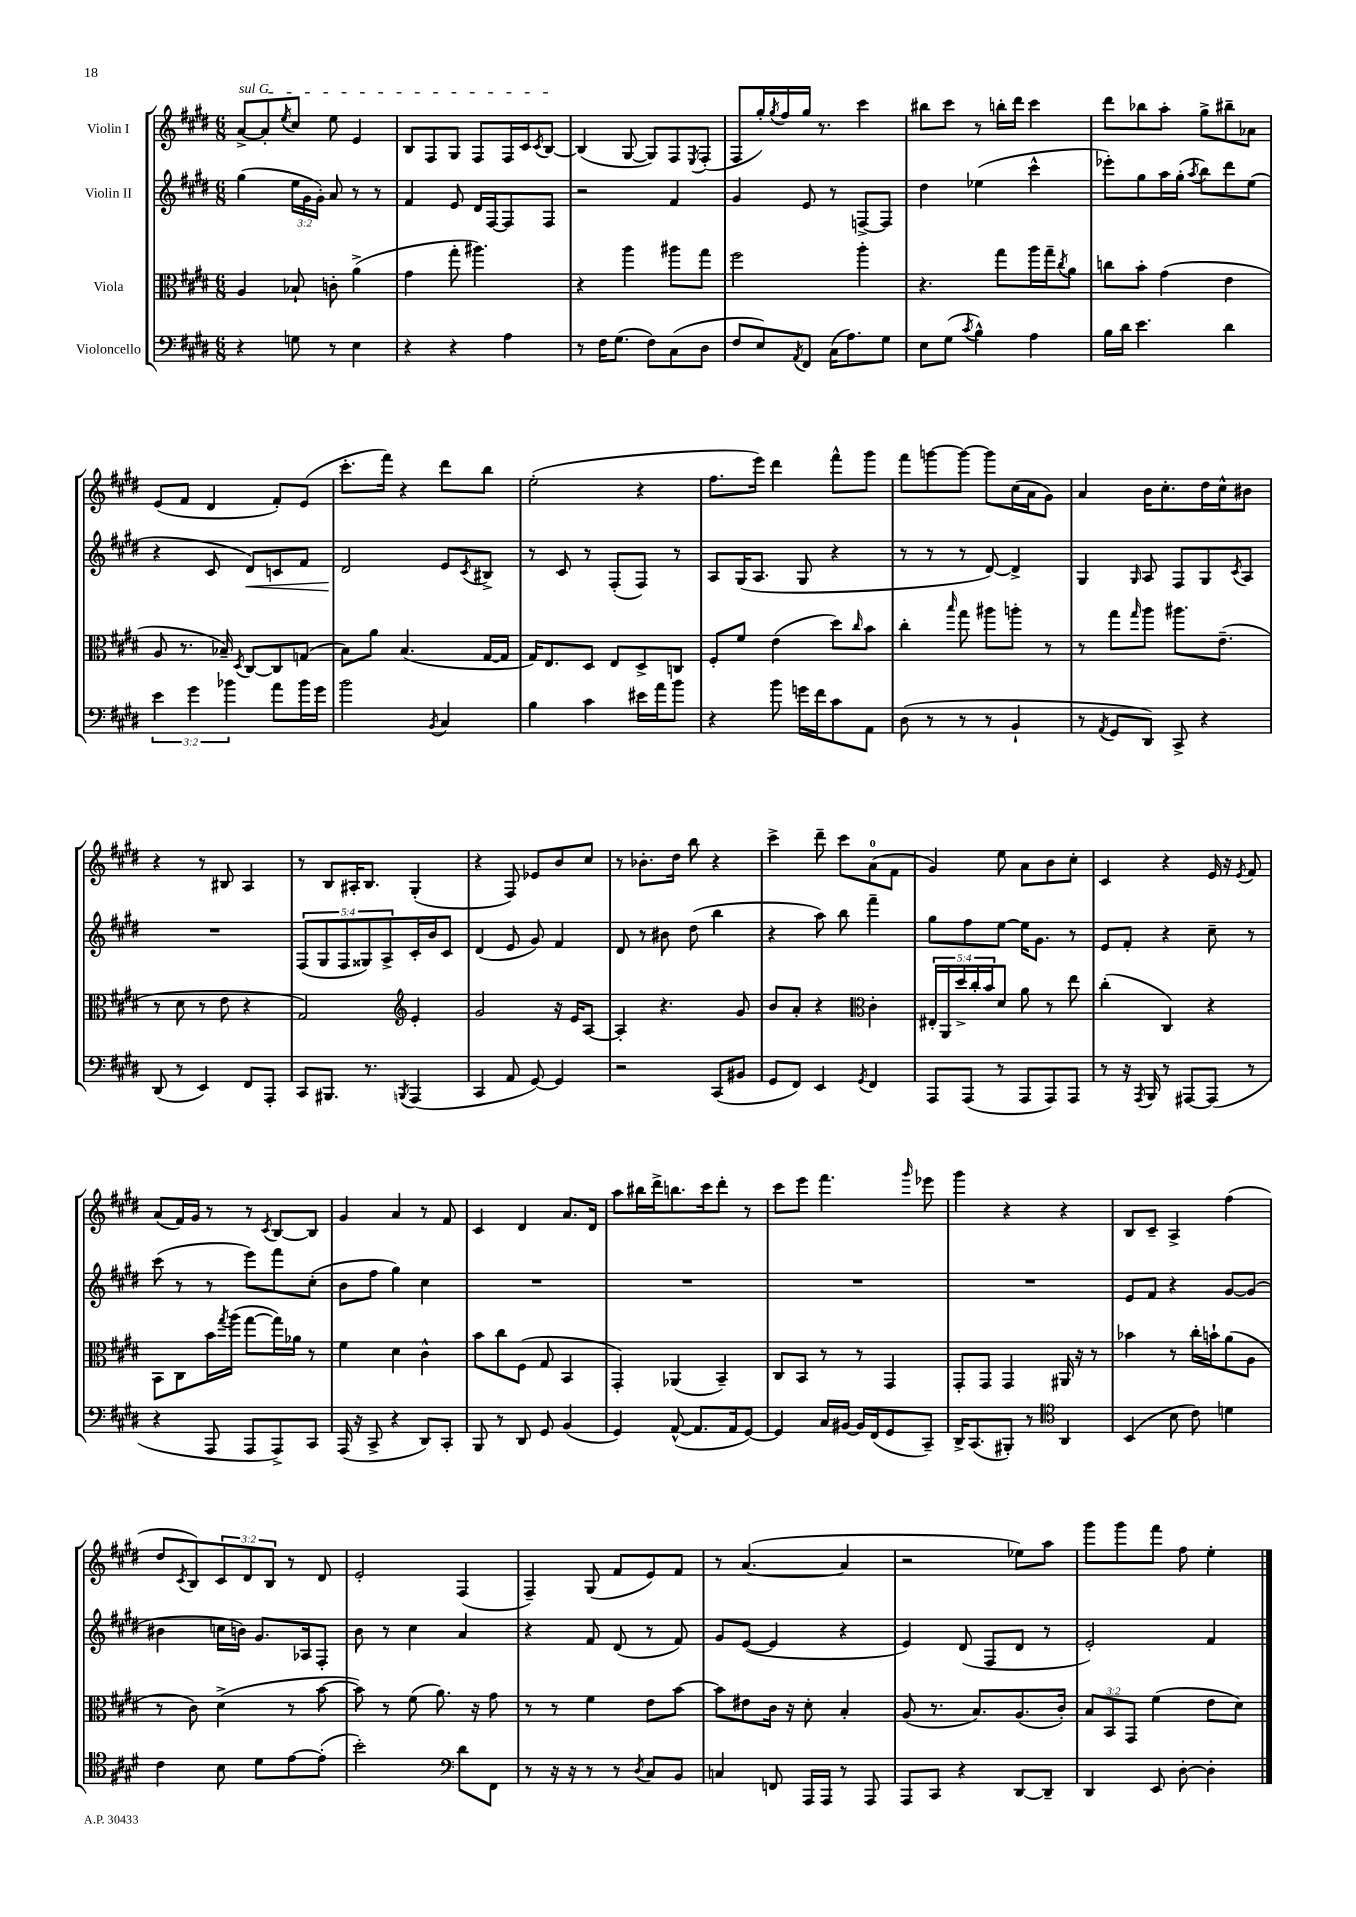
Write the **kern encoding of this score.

**kern	**kern	**kern	**kern
*staff4	*staff3	*staff2	*staff1
*clefF4	*clefC3	*clefG2	*clefG2
*k[f#c#g#d#]	*k[f#c#g#d#]	*k[f#c#g#d#]	*k[f#c#g#d#]
*M6/8	*M6/8	*M6/8	*M6/8
4r	4A	(4gg#	[8a^
.	.	.	8a']
.	.	.	8qee
8G	8B-`	24ee	8cc#
.	.	24g#	.
.	.	24g#')	.
8r	8c'	8a	8ee
4E	(4a^	8r	4e
.	.	8r	.
=	=	=	=
4r	4g#	4f#	8B
.	.	.	8F#
4r	8gg#'	8e	8G#
.	4.aa#)	16d#	8F#
.	.	[16F#	.
4A	.	8F#]	16F#
.	.	.	16c#
.	.	.	8qc#
.	.	8F#	[8B
=	=	=	=
8r	4r	2r	(4B]
16F#	.	.	.
(8.G#	.	.	.
.	4aa	.	[8G#
8F#)	.	.	8G#])
(8C#	8aa#	4f#	8F#
.	.	.	8qE
8D#	8gg#	.	(8F#'
=	=	=	=
8F#	2ff#	4g#	8F#
8E)	.	.	16gg#')
.	.	.	8qgg#
.	.	.	16ff#
8qAA	.	.	.
8FF#	.	8e	16gg#
.	.	.	8.r
(16C#	.	8r	.
8.A)	.	.	.
.	4aa'	[8F^	4ccc#
8G#	.	8F]	.
=	=	=	=
8E	4.r	4dd#	8bb#
(8G#	.	.	8ccc#
8qc#	.	.	.
4B^^)	.	(4ee-	8r
.	8gg#	.	16bb'
.	.	.	16ddd#
4A	16aa	4ccc#^^	4ccc#
.	16gg#~	.	.
.	8qcc#	.	.
.	8a	.	.
=	=	=	=
16B	8cc	8eee-')	8ddd#
16d#	.	.	.
4.e	8b'	8gg#	8bb-
.	(4g#	16aa	8aa'
.	.	(16gg#'	.
.	.	8qaa	.
.	.	8bb)	8gg#^
4d#	4e	8ddd#	8bb#~
.	.	(8ee	8a-
=	=	=	=
6e	8A	4r	(8e
.	8.r	.	8f#
6g#	.	.	.
.	.	8c#	4d#
.	16B-~)	.	.
6b-	.	.	.
.	8qD#	.	.
.	[8C#	8d#)	.
8a	8C#]	8c	8f#')
16b-	(8G	8f#	(8e
16g#	.	.	.
=	=	=	=
2b	8B)	2d#	8.ccc#'
.	8a	.	.
.	.	.	16fff#)
.	(4.B	.	4r
8qBB	.	.	.
4C#	.	8e	8ddd#
.	.	8qc#	.
.	[16G#	8B#^	8bb
.	16G#]	.	.
=	=	=	=
4B	16G#)	8r	(2ee'
.	8.E	.	.
.	.	8c#	.
4c#	8D#	8r	.
.	8E	(8F#'	.
16e#	8D#^	8F#)	4r
16a	.	.	.
8b	8C	8r	.
=	=	=	=
4r	8F#'	8A	8.ff#
.	8f#	(16G#	.
.	.	8.A	16eee)
8b	(4e	.	4ddd#
16g	.	8G#	.
16f#	.	.	.
8c#	8dd#)	4r	8fff#^^
.	16qqcc#	.	.
8AA	8b	.	8ggg#
=	=	=	=
(8D#	4cc#'	8r	8fff#
8r	.	8r	[8ggg
.	16qqbb	.	.
8r	8gg#	8r	8ggg_
8r	8aa#	[8d#)	8ggg]
4BB`	8aa'	4d#^]	(16cc#
.	.	.	16a
.	8r	.	8g#)
=	=	=	=
8r	8r	4G#	4a
8qAA	.	.	.
8GG#	8gg#	.	.
.	16qqgg#	16qqG#	.
8DD#)	8aa	8A	16b
.	.	.	8.cc#'
8CC#^	8.aa#	8F#	.
4r	.	8G#	16dd#
.	(8.e~	.	16cc#^^
.	.	8qc#	.
.	.	8A	8b#
=	=	=	=
(8DD#	8r	2.r	4r
8r	8d#	.	.
4EE)	8r	.	8r
.	8e	.	8B#
8FF#	4r	.	4A
8AAA'	.	.	.
=	=	=	=
8CC#	2G#)	(10F#	8r
.	.	10G#	.
8.BBB#	.	.	8B
.	.	10F#	.
.	.	.	16A#'
.	.	10G##)	.
8.r	.	.	8.B
.	.	10A^	.
*	*clefG2	*	*
8qBBB	.	.	.
(4AAA	4e'	16c#'	(4G#'
.	.	16b	.
.	.	8c#	.
=	=	=	=
4CC#	2g#	(4d#	4r
8AA	.	8e	8F#)
[8GG#)	.	8g#)	8e-
4GG#]	16r	4f#	8b
.	16e	.	.
.	[8A	.	8cc#
=	=	=	=
2r	4A']	8d#	8r
.	.	8r	8.b-'
.	4.r	8b#	.
.	.	.	16dd#
.	.	(8dd#	8bb
(8CC#	.	4bb	4r
8BB#	8g#	.	.
=	=	=	=
8GG#	8b	4r	4ccc#^
8FF#)	8a'	.	.
4EE	4r	8aa)	8ddd#~
.	.	8bb	8ccc#
*	*clefC3	*	*
8qGG#	.	.	.
4FF#	4c#'	4fff#~	(8a
.	.	.	8f#
=	=	=	=
8AAA	20E#'	8gg#	4g#)
.	20AA	.	.
.	20dd#^	.	.
(8AAA	.	8ff#	.
.	20cc#'	.	.
.	20b	.	.
8r	8d#	[8ee	8ee
8AAA	8a	16ee]	8a
.	.	8.g#	.
8AAA)	8r	.	8b
8AAA	8ee	8r	8cc#'
=	=	=	=
8r	(4cc#'	8e	4c#
16r	.	8f#'	.
8qAAA	.	.	.
16BBB	.	.	.
8r	4C#)	4r	4r
[8AAA#	.	.	.
(8AAA#]	4r	8cc#~	16e
.	.	.	16r
.	.	.	8qe
8r	.	8r	8f#
=	=	=	=
4r	8BB	(8ccc#	(8a
.	8C#	8r	16f#)
.	.	.	16g#
8AAA	16b	8r	8r
.	8qgg#	.	.
.	(16aa	.	.
8AAA	[8gg#	8eee)	8r
.	.	.	8qc#
8AAA^)	16gg#])	8fff#	[8B
.	16a-	.	.
8CC#	8r	(8cc#'	8B]
=	=	=	=
(16AAA	4f#	8b	4g#
16r	.	.	.
8CC#^	.	8ff#	.
4r	4d#	4gg#)	4a
8DD#)	4c#^^	4cc#	8r
8CC#'	.	.	8f#
=	=	=	=
8BBB	8b	2.r	4c#
8r	8cc#	.	.
8DD#	(8F#	.	4d#
8GG#	8G#	.	.
(4BB	4BB	.	8.a
.	.	.	16d#
=	=	=	=
4GG#)	4GG#')	2.r	8aa
.	.	.	16bb#
.	.	.	16ddd#^
([8AA^^	(4AA-	.	8.bb
8.AA]	.	.	.
.	.	.	16ccc#
.	4BB~)	.	8ddd#'
16AA	.	.	.
[8GG#)	.	.	8r
=	=	=	=
4GG#]	8C#	2.r	8ccc#
.	8BB	.	8eee
16C#	8r	.	4.fff#
[16BB#	.	.	.
16BB#]	8r	.	.
(16FF#	.	.	.
8GG#	4GG#	.	.
.	.	.	16qqggg#
8CC#~)	.	.	8eee-
=	=	=	=
16DD#^	8GG#'	2.r	4ggg#
(8.CC#	.	.	.
.	8GG#	.	.
8BBB#')	4GG#	.	4r
8r	.	.	.
*clefC4	*	*	*
4AA	16AA#	.	4r
.	16r	.	.
.	8r	.	.
=	=	=	=
(4BB	4b-	8e	8B
.	.	8f#	8c#~
8B	8r	4r	4A^
8c#)	16cc#'	.	.
.	16b`	.	.
4d	(8a	[8g#	(4ff#
.	8A	(8g#]	.
=	=	=	=
4c#	8r	4b#	8dd#
.	.	.	8qc#
.	8c#)	.	8B)
8B	(4d#^	16cc	12c#
.	.	16b)	.
.	.	.	12d#
8d#	.	8.g#	.
.	.	.	12B
[8e	8r	.	8r
.	.	16A-	.
(8e']	[8b	8F#'	8d#
=	=	=	=
2b')	8b])	8b	2e'
.	8r	8r	.
.	(8f#	4cc#	.
.	8.a)	.	.
*clefF4	*	*	*
8d#	.	4a	(4F#
.	16r	.	.
8FF#	8g#	.	.
=	=	=	=
8r	8r	4r	4F#~)
16r	8r	.	.
16r	.	.	.
8r	4f#	8f#	(8G#
8r	.	(8d#	8f#
8qD#	.	.	.
8C#	8e	8r	8e)
8BB	[8b	8f#)	8f#
=	=	=	=
4C	8b]	8g#	8r
.	8e#	([8e	([4.a
8FF	16c#	4e]	.
.	16r	.	.
16AAA	8d#'	.	.
16AAA	.	.	.
8r	4B'	4r	4a]
8AAA	.	.	.
=	=	=	=
8AAA	(8A	4e)	2r
8CC#	8.r	.	.
4r	.	(8d#	.
.	8.B)	.	.
.	.	8F#	.
[8DD#	(8.A	8d#	8ee-)
8DD#~]	.	8r	8aa
.	16c#')	.	.
=	=	=	=
4DD#	12B	2e')	8ggg#
.	12BB	.	.
.	.	.	8ggg#
.	12GG#	.	.
8EE	(4f#	.	8fff#
[8D#'	.	.	8ff#
4D#']	8e	4f#	4ee'
.	8d#)	.	.
==	==	==	==
*-	*-	*-	*-
